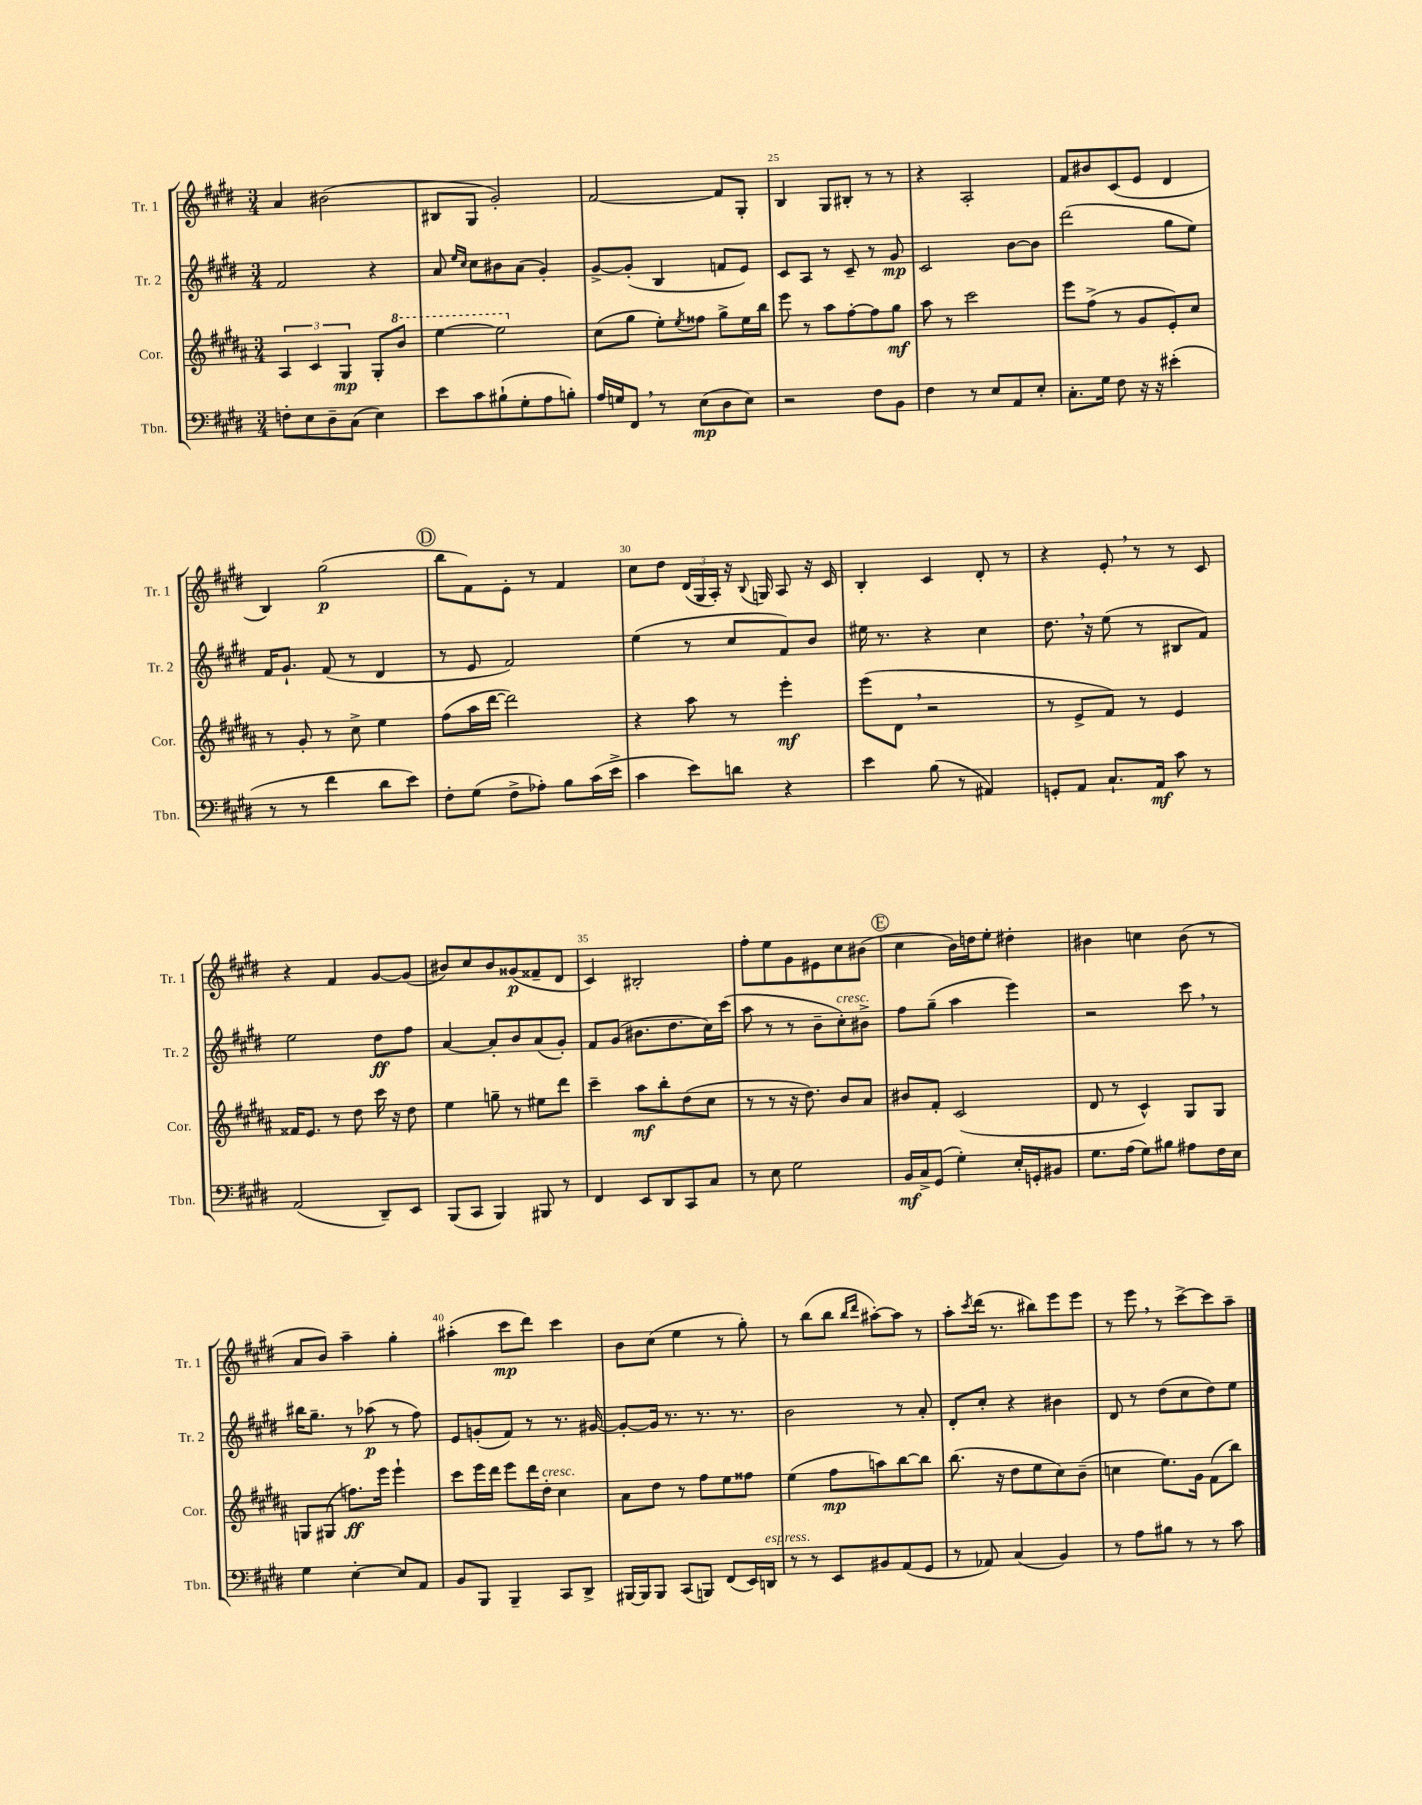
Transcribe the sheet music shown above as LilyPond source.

<<
\new StaffGroup <<
\new Staff = "s0" \with { instrumentName = "Tr. 1" shortInstrumentName = "Tr. 1" } {
    \clef treble \key e \major \numericTimeSignature \time 3/4
    a'4 bis'2( |
    bis8 gis8 gis'2-.) |
    fis'2~ fis'8 gis8-. |
    b4 gis8 bis8-. r8 r8 |
    r4 a2-. |
    fis'8 bis'8 cis'8( e'8 dis'4 |
    b4) gis''2\p( |
    \mark \markup { \circle "D" } b''8 fis'8) e'8-. r8 fis'4 |
    cis''8 dis''8 \tuplet 3/2 { dis'16( gis16 a16-.) } r16 \appoggiatura { b8 } g16 a8 r16 cis'16 |
    b4-. cis'4 dis'8-. r8 |
    r4 e'8-. \breathe r8 r8 cis'8 |
    r4 fis'4 gis'8~ gis'8( |
    bis'8) cis''8 bis'8 gisis'8\p( fisis'8-- dis'8 |
    cis'4) bis2-. |
    fis''8-. e''8 gis'8 eis'8 cis''8 bis'8( |
    \mark \markup { \circle "E" } cis''4 b'16) d''16 e''8-. dis''4-. |
    bis'4 c''4 bis'8( r8 |
    a'8 b'8) a''4-- gis''4-. |
    ais''4-.( cis'''8\mp dis'''8) cis'''4 |
    b'8 cis''8( e''4 r8 gis''8-.) |
    r8 b''8( b''8 \grace { b''16 dis'''16 } ais''8~-.) ais''8 r8 |
    a''8-. \acciaccatura { cis'''8 } dis'''16( r8. bis''8) e'''8 e'''8 |
    r8 e'''8 \breathe r8 cis'''8~-> cis'''8 a''8-- \bar "|." |
}
\new Staff = "s1" \with { instrumentName = "Tr. 2" shortInstrumentName = "Tr. 2" } {
    \clef treble \key e \major \numericTimeSignature \time 3/4
    fis'2 r4 |
    a'8 \grace { e''16 cis''16 } cis''8 bis'8 a'8( gis'4-.) |
    gis'8~-> gis'8-.( b4 f'8 e'8) |
    cis'8 a8 r8 cis'8-- r8 gis'8\mp |
    cis'2 b'8~ b'8 |
    dis'''2( gis''8 e''8) |
    fis'16 gis'8.-! fis'8( r8 dis'4 |
    \mark \markup { \circle "D" } r8 e'8 fis'2) |
    e''4( r8 cis''8 fis'8) b'8 |
    eis''16 r8. r4 cis''4 |
    dis''8. \breathe r16 e''8( r8 bis8 fis'8) |
    e''2 dis''8\ff fis''8 |
    a'4~ a'8-. b'8 a'8( gis'8-.) |
    fis'8 gis'8( bis'8. dis''8. cis''16) cis'''16( |
    a''8 r8 r8 b'8-- cis''8-.^\markup { \italic "cresc." }) bis'8-> |
    \mark \markup { \circle "E" } fis''8 gis''8--( a''4 e'''4) |
    r2 cis'''8 \breathe r8 |
    bis''16 gis''8.-- r8 aes''8\p( r8 fis''8) |
    e'8 g'8-.( fis'8) r8 r8. gis'16~ |
    gis'8~-. gis'16 r8. r8. r8. |
    b'2 r8 a'8-. |
    dis'8-. cis''8-. r4 bis'4 |
    dis'8 r8 dis''8( cis''8 dis''8) e''8 \bar "|." |
}
\new Staff = "s2" \with { instrumentName = "Cor." shortInstrumentName = "Cor." } {
    \clef treble \key b \major \numericTimeSignature \time 3/4
    \tuplet 3/2 { ais4 cis'4 gis4\mp } gis8-. \ottava #1 b''8 |
    e'''4~ e'''2 \ottava #0 |
    cis''8( gis''8 e''8-.) \acciaccatura { e''8 } fisis''8 gis''8-> e''16 b''16 |
    e'''8 r8 ais''8 fis''8~-. fis''8 gis''8\mf |
    ais''8 r8 cis'''2 |
    e'''8 fis''8->( r8 gis'8 e'8-.) cis''8 |
    r8 gis'8-. r8 cis''8-> e''4 |
    \mark \markup { \circle "D" } fis''8( ais''16 dis'''16~ dis'''2) |
    r4 ais''8 r8 e'''4-.\mf |
    e'''8( dis'8 \breathe r2 |
    r8 e'8-> fis'8) r8 e'4 |
    fisis'16 e'8. r8 dis''8 cis'''16 r16 dis''8 |
    e''4 g''8-- r8 eis''8 dis'''8 |
    cis'''4-- ais''8\mf b''8-. dis''8( cis''8 |
    r8 r8 r16 dis''8.) b'8 ais'8 |
    \mark \markup { \circle "E" } bis'8 fis'8-. cis'2( |
    dis'8 r8 cis'4-^) gis8 gis8 |
    g8 gis8( f''8.\ff) e'''16 e'''4-! |
    cis'''8 e'''16 dis'''16 e'''8 dis'''16 dis''16-.^\markup { \italic "cresc." } cis''4 |
    ais'8 dis''8 r8 fis''8 e''8 fisis''8 |
    e''4( fis''8\mp a''8) b''8~ b''8 |
    b''8.( r16 dis''8 e''8 cis''8) b'8--( |
    c''4 e''8.) gis'16 fis'8( b''8) \bar "|." |
}
\new Staff = "s3" \with { instrumentName = "Tbn." shortInstrumentName = "Tbn." } {
    \clef bass \key e \major \numericTimeSignature \time 3/4
    f8-. e8 dis8-- cis8( e4) |
    e'8 cis'8 bis8-!( gis8-. a8 b8-.) |
    a16 g16 fis,8 \breathe r8 e8\mp( dis8 e8) |
    r2 fis8 b,8 |
    fis4 r8 e8 a,8 e8-. |
    cis8.-. gis16 fis8 r16 r16 eis'4-.( |
    r8 r8 fis'4 dis'8 e'8) |
    \mark \markup { \circle "D" } fis8-. gis8( fis8-> aes8-.) b8 cis'16( e'16-> |
    cis'4 e'8) d'8 r4 |
    e'4 b8( r8 ais,4) |
    g,8-. a,8 cis8.-! a,16\mf cis'8 r8 |
    a,2( dis,8--) e,8 |
    b,,8( cis,8 b,,4) bis,,8 r8 |
    fis,4 e,8 dis,8 cis,8 cis8 |
    r8 e8 gis2 |
    \mark \markup { \circle "E" } b,16\mf cis16-> gis,8( gis4-.) e16-. g,16-. bis,8 |
    gis8. a16( gis8) bis8 ais8 fis16 e16 |
    gis4 e4~-. e8 a,8 |
    b,8 b,,8 b,,4-- cis,8 dis,8-> |
    bis,,16~ bis,,16 bis,,8 cis,8( b,,8) fis,8( e,16) d,16^\markup { \italic "espress." } |
    r8 r8 e,8 bis,8 a,8( gis,8 |
    r8 aes,8) cis4( b,4) |
    r8 a8 bis8 r8 r8 cis'8 \bar "|." |
}
>>
>>
\layout { \context { \Score currentBarNumber = #22 \override BarNumber.break-visibility = ##(#f #t #t) barNumberVisibility = #(every-nth-bar-number-visible 5) } }
